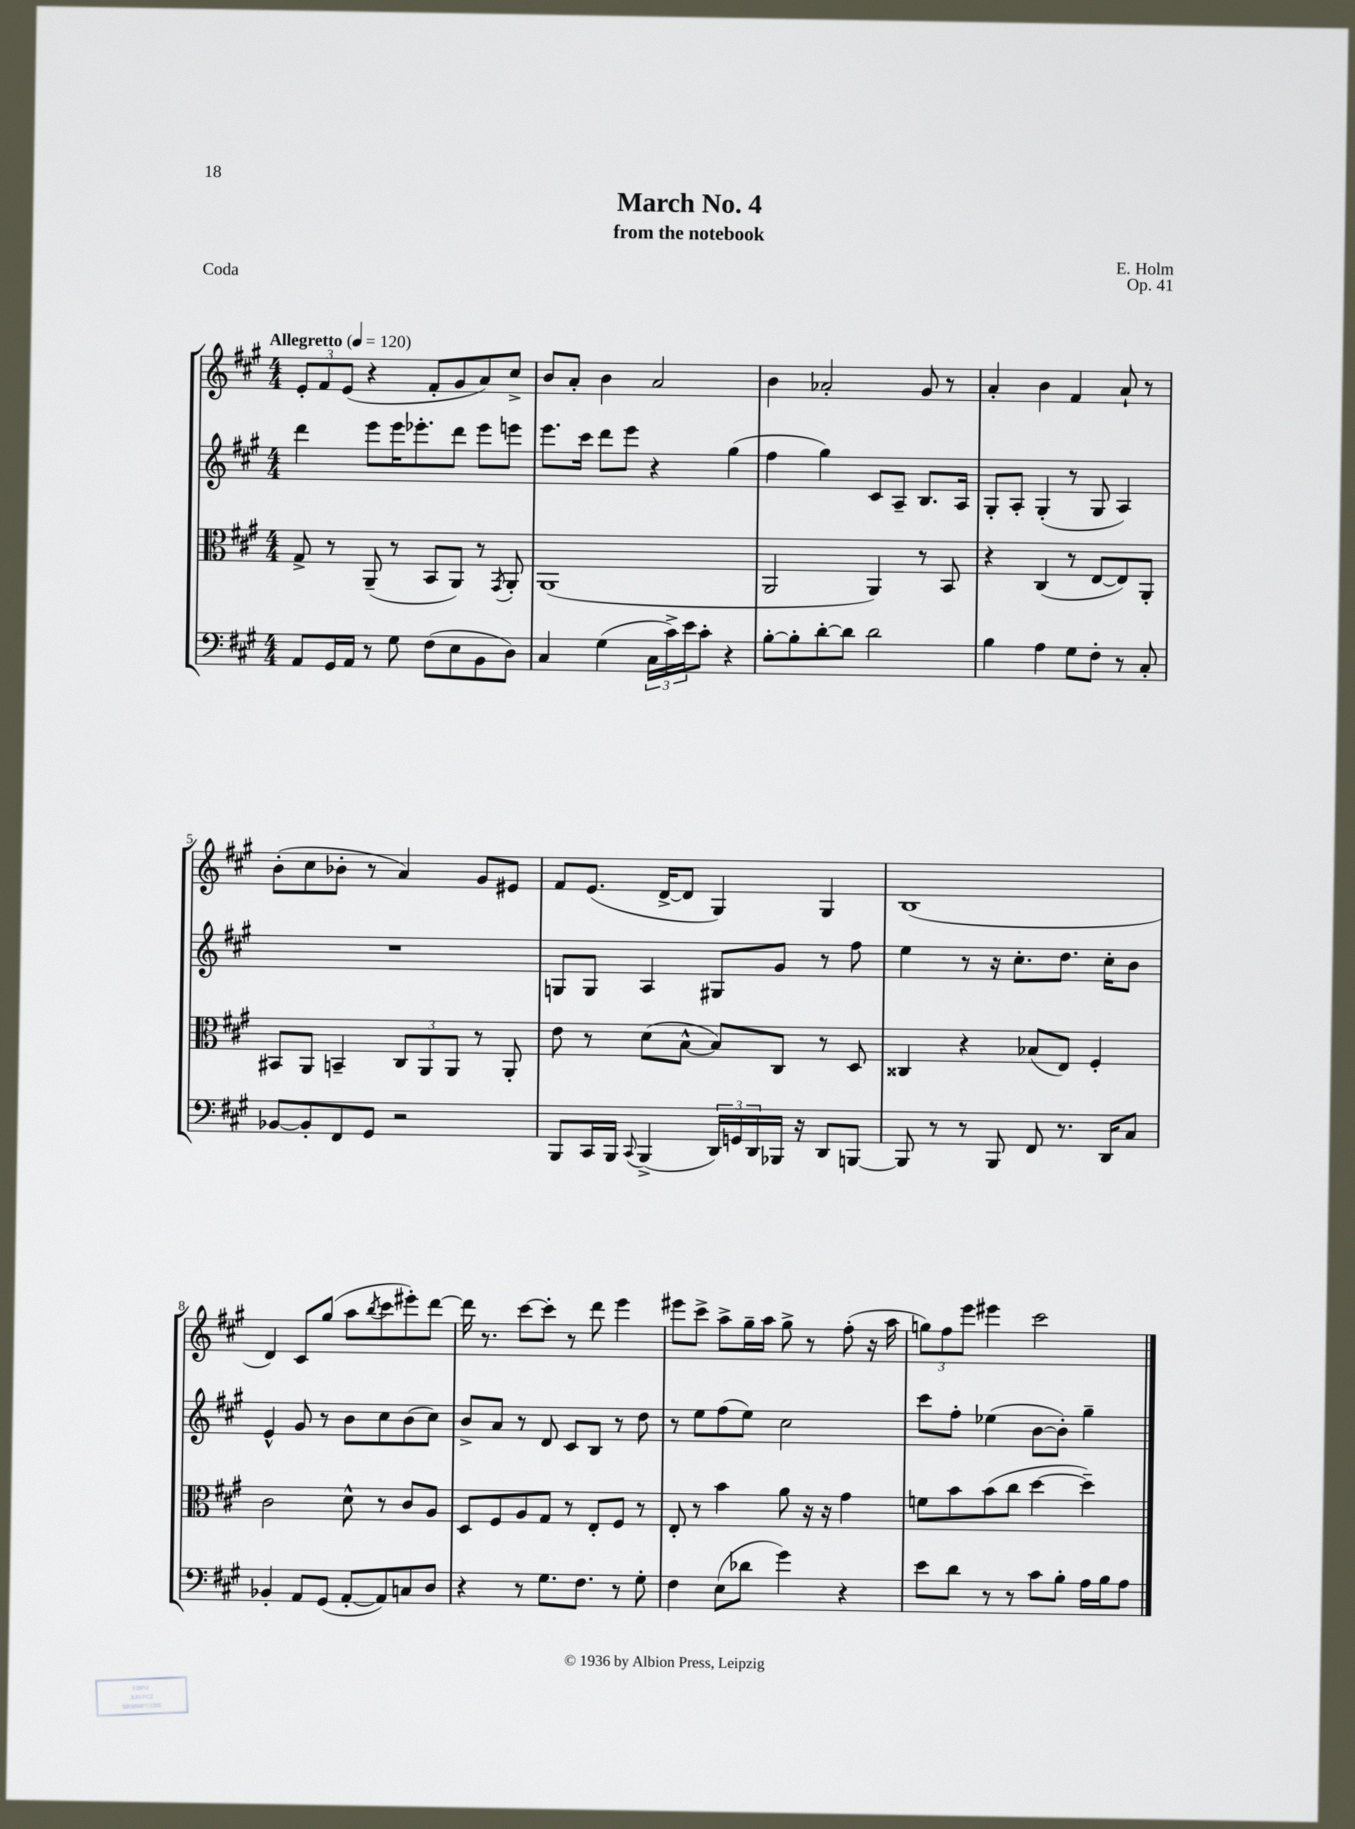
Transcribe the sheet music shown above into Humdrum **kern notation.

**kern	**kern	**kern	**kern
*staff4	*staff3	*staff2	*staff1
*clefF4	*clefC3	*clefG2	*clefG2
*k[f#c#g#]	*k[f#c#g#]	*k[f#c#g#]	*k[f#c#g#]
*M4/4	*M4/4	*M4/4	*M4/4
*MM120	*MM120	*MM120	*MM120
8AA/L	8G#^/	4ddd\	12e'/L
.	.	.	12f#/
16GG#/L	8r	.	.
.	.	.	(12e/J
16AA/JJ	.	.	.
8r	(8AA~/	8eee\L	4r
8G#\	8r	16eee\K	.
.	.	8.eee-'\	.
(8F#\L	8BB/L	.	8f#'/L
8E\	8AA/J)	8ddd\J	8g#/
8BB\	8r	8eee-\L	8a/)
.	8qGG#/	.	.
8D\J)	8AA'/	8eee\J	8cc#^/J
=	=	=	=
4C#/	(1AA	8.eee\L	8b/L
.	.	.	8a'/J
.	.	16ccc#\Jk	.
(4G#\	.	8ddd\L	4b\
.	.	8eee\J	.
24C#\LL	.	4r	2a/
24c#^\)	.	.	.
24e\J	.	.	.
8c#'\J	.	.	.
4r	.	(4gg#\	.
=	=	=	=
[8B'\L	2AA/	4ff#\	4b\
8B'\]	.	.	.
[8d'\	.	4gg#\)	2a-'/
8d\]J	.	.	.
2d\	4AA/)	8c#/L	.
.	.	8A~/J	.
.	8r	8.B/L	8g#/
.	8BB/	.	8r
.	.	16A/Jk	.
=	=	=	=
4B\	4r	8G#'/L	4a'/
.	.	8A'/J	.
4A\	(4C#/	(4G#'/	4b\
8G#\L	8r	8r	4f#/
8F#'\J	[8E/L	8G#/	.
8r	8E/])	4A/)	8a`/
8C#'/	8AA'/J	.	8r
=	=	=	=
[8BB-/L	8BB#/L	1r	(8b'\L
8BB-'/]	8AA/J	.	8cc#\
8FF#/	4BB~/	.	8b-'\J
8GG#/J	.	.	8r
2r	12C#/L	.	4a/)
.	12AA/	.	.
.	12AA/J	.	.
.	8r	.	8g#/L
.	8AA'/	.	8e#/J
=	=	=	=
8BBB/L	8e\	8G/L	8f#/L
16CC#/L	8r	8G/J	(8.e/J
16BBB/JJ	.	.	.
8qqCC#/	.	.	.
(4BBB^/	(8d\L	4A/	.
.	.	.	[16d^/LK
.	[8B^^\J	.	8d/]J
24DD/LL)	8B/]L)	8G#/L	4G#/)
24GG/	.	.	.
24DD/	.	.	.
16BBB-/JJ	8C#/J	8g#/J	.
16r	.	.	.
8DD/L	8r	8r	4G#/
[8BBB/J	8D/	8ff#\	.
=	=	=	=
8BBB/]	4C##/	4ee\	(1B
8r	.	.	.
8r	4r	8r	.
8BBB/	.	16r	.
.	.	8.cc#'\L	.
8FF#/	(8B-/L	.	.
8.r	8E/J)	8.dd\J	.
.	4F#'/	.	.
16DD/LK	.	16cc#'\LK	.
8C#/J	.	8b\J	.
=	=	=	=
4BB-'/	2c#\	4e^^/	4d/)
8AA/L	.	8g#/	8c#/L
(8GG#/J	.	8r	(8gg#/J
[8AA'/L	8d^^\	8b\L	8aa\L
.	.	.	8qbb/
8AA/])	8r	8cc#\	8ccc#\
8C/	8c#/L	(8b\	8eee#'\)
8D/J	8A/J	8cc#\J)	[8ddd\J
=	=	=	=
4r	8D/L	8b^/L	16ddd\]
.	.	.	8.r
.	8F#/	8a/J	.
8r	8A/	8r	[8ccc#\L
8.G#\L	8G#/J	8d/	8ccc#'\]J
.	8r	8c#/L	8r
8.F#\J	.	.	.
.	8E'/L	8B/J	8ddd\
8r	8F#/J	8r	4eee\
8G#'\	8r	8dd\	.
=	=	=	=
4F#\	8E'/	8r	8eee#\L
.	8r	8ee\L	8ccc#^\J
(8E\L	4b\	(8ff#\	8aa^\L
8d-\J	.	8ee\J)	16gg#~\L
.	.	.	16aa\JJ
4g#\)	8a\	2cc#\	8gg#^\
.	16r	.	8r
.	16r	.	.
4r	4g#\	.	(8ff#'\
.	.	.	16r
.	.	.	16aa\
=	=	=	=
8e\L	8f\L	8ccc#\L	12gg\L)
.	.	.	12ff#\
8d\J	8b\	8ff#'\J	.
.	.	.	12eee\J
8r	(8b\	(4ee-\	4eee#\
8r	8cc#\J	.	.
8c#\L	[4dd\	[8b\L	2ccc#\
8B'\J	.	8b'\]J)	.
16A\LL	4dd~\])	4gg#~\	.
16B\J	.	.	.
8A\J	.	.	.
==	==	==	==
*-	*-	*-	*-
